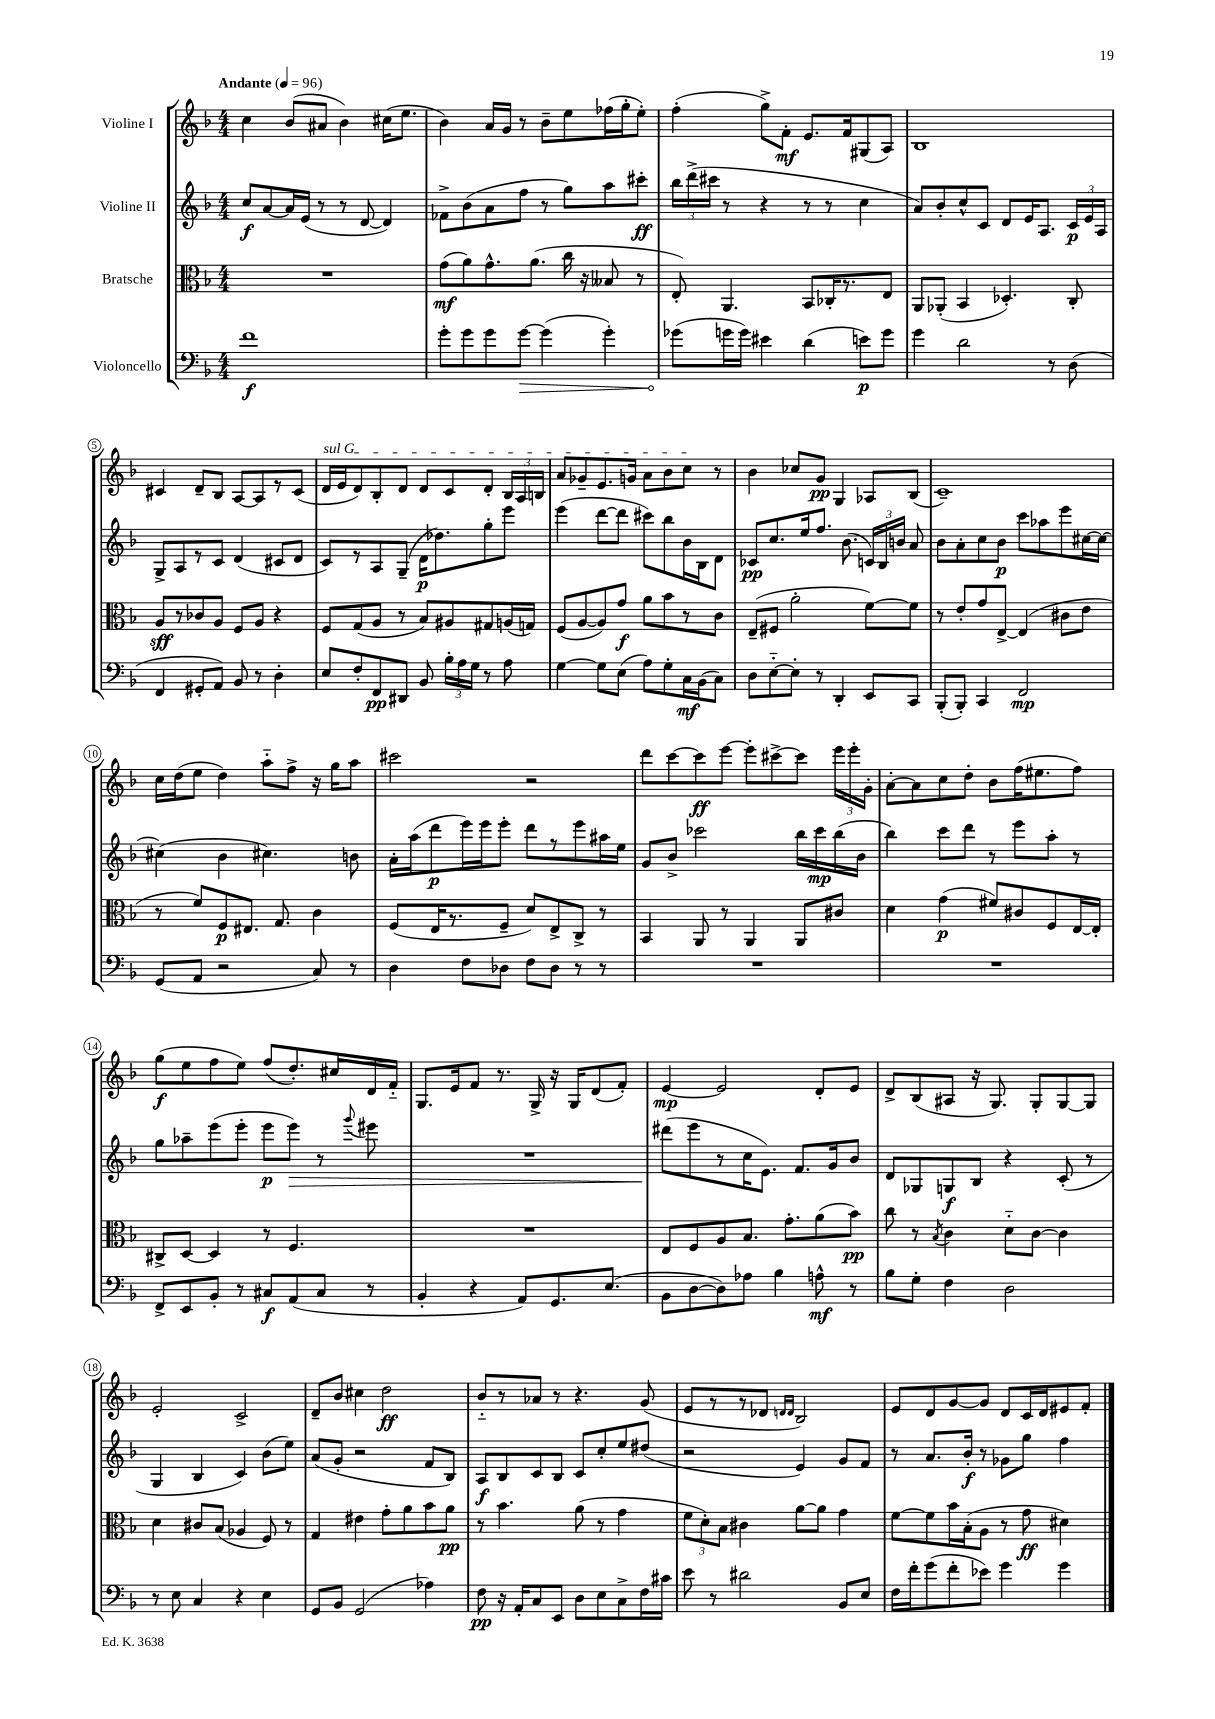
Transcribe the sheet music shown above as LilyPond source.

<<
\new StaffGroup <<
\new Staff = "s0" \with { instrumentName = "Violine I" } {
    \clef treble \key f \major \numericTimeSignature \time 4/4 \tempo "Andante" 4 = 96
    \autoBeamOff c''4 bes'8[( ais'8] bes'4) cis''16[( e''8.] |
    bes'4) a'16[ g'16] r8 bes'8[-- e''8 fes''16( g''16-. e''8]-.) |
    f''4-.( g''8[->) f'8]-.\mf e'8.[ f'16 gis8( a8]) |
    bes1 |
    cis'4 d'8[-- bes8] a8[~ a8 r8 cis'8]( |
    \once \override TextSpanner.bound-details.left.text = \markup { \italic "sul G" } d'16[\startTextSpan e'16 d'8) bes8-. d'8] d'8[ c'8 d'8]-. \tuplet 3/2 { bes16[ a16 b16] } |
    a'8[ ges'8-- e'8. g'16] a'8[ bes'8 c''8]\stopTextSpan r8 |
    bes'4 ces''8[ g'8]\pp g4 aes8[ bes8]( |
    c'1--) |
    c''16[ d''16( e''8] d''4) a''8[-_ f''8]-> r16 g''16[ a''8] |
    cis'''2 r2 |
    d'''8[ c'''8~ c'''8\ff e'''8]~ e'''8[-. cis'''8~-> cis'''8] \tuplet 3/2 { e'''16[ e'''16-. g'16]-. } |
    a'8[~-. a'8 c''8 d''8]-. bes'8[ f''16( eis''8. f''8]) |
    g''8[\f( e''8 f''8 e''8]) f''8[( d''8.-.) cis''16 d'16 f'16]-_ |
    g8.[ e'16 f'8] r8. g16-> r16 g16[ d'8( f'8]-.) |
    e'4~\mp e'2 d'8[-. e'8] |
    d'8[-> bes8( ais8] r16 g8.) g8[-. g8~ g8] |
    e'2-. c'2-> |
    d'8[-- bes'8] cis''4 d''2\ff |
    bes'8[-_ r8 aes'8] r8 r4. g'8( |
    e'8[ r8 r8 des'8] \grace { d'16[ d'16] } bes2) |
    e'8[ d'8 g'8~ g'8] d'8[ c'16 d'16 eis'8 f'8]-. \bar "|." |
}
\new Staff = "s1" \with { instrumentName = "Violine II" } {
    \clef treble \key f \major \numericTimeSignature \time 4/4
    \autoBeamOff c''8[\f a'8~ a'16 e'16]( r8 r8 d'8~ d'4) |
    fes'8[-> bes'8( a'8 f''8] r8 g''8[) a''8 cis'''8]-.\ff |
    \tuplet 3/2 { bes''16[ d'''16->( cis'''16] } r8 r4 r8 r8 c''4 |
    a'8[) bes'8-. c''8-^ c'8] d'8[ e'16 a8.] \tuplet 3/2 { c'16[\p e'16 a16] } |
    g8[-> a8 r8 c'8] d'4( cis'8[ d'8] |
    c'8[) r8 a8 g8]--( d'16[\p des''8.) g''8-. e'''8] |
    e'''4( d'''8[~ d'''8] cis'''8[) bes''8 bes'16 bes16 d'8] |
    ces'8[\pp c''8. e''16 f''8.] bes'8.( \tuplet 3/2 { c'16[) bes16 b'16] } a'8 |
    bes'8[ a'8-. c''8 bes'8]\p c'''8[ aes''8 e'''8 cis''16~ cis''16]~ |
    cis''4( bes'4 cis''4.) b'8 |
    a'16[-. a''16( d'''8\p e'''16) e'''16 e'''8]-. d'''8[ r8 e'''8 ais''16 e''16] |
    g'8[ bes'8]-> ces'''2 bes''16[ ces'''16\mp bes''16( bes'16] |
    bes''4) c'''8[ d'''8] r8 e'''8[ a''8]-. r8 |
    g''8[ aes''8-- e'''8( e'''8]-. e'''8[\p e'''8]\>) r8 \appoggiatura { g'''8 } eis'''8 |
    R1 |
    dis'''8[\!( e'''8 r8 c''16 e'8.]) f'8.[ g'16 bes'8] |
    d'8[ ges8 g8\f bes8] r4 c'8-.( r8 |
    g4 bes4 c'4) bes'8[( e''8]) |
    a'8[( g'8]-. r2 f'8[ bes8]) |
    a8[\f bes8 c'8 bes8] c'8[ c''8-. e''8 dis''8]( |
    r2 e'4) g'8[ f'8] |
    r8 a'8.[ bes'16]-.\f r8 ges'8[ g''8] f''4 \bar "|." |
}
\new Staff = "s2" \with { instrumentName = "Bratsche" } {
    \clef alto \key f \major \numericTimeSignature \time 4/4
    \autoBeamOff R1 |
    g'8[\mf( a'8) g'8.-^ a'8.]( c''16 r16 beses8 r8 |
    e8-.) a,4. bes,8[ ces16-. r8. e8] |
    a,8[ aes,8]-.( bes,4 des4.-.) c8-. |
    a8[\sff r8 ces'8 a8] f8[ a8] r4 |
    f8[ g8( a8] r8 bes8[) ais8 gis8 a16( g16]) |
    f8[( a8~ a8) g'8]\f a'8[ bes'8 r8 c'8] |
    e8[--( fis8] a'2-. f'8[~) f'8] |
    r8 e'8[-. g'8 e8]~-> e4( cis'8[ e'8] |
    r8 f'8[) f8\p eis8.] g8. c'4 |
    f8[( e16 r8. f8]-- d'8[) e8-> c8]-> r8 |
    bes,4 a,8 r8 a,4 a,8[ cis'8] |
    d'4 g'4\p( fis'8[) cis'8 f8 e16~ e16]-. |
    cis8[-> d8]~ d4 r8 f4. |
    R1 |
    e8[ f8 a8 bes8.] g'8.[-. a'8( bes'8]\pp) |
    c''8 r8 \acciaccatura { bes8 } c'4 d'8[-_ c'8]~ c'4 |
    d'4 cis'8[ bes8]( aes4 f8) r8 |
    g4 eis'4 g'8[-. a'8 bes'8 a'8]\pp |
    r8 bes'4. a'8( r8 g'4 |
    \tuplet 3/2 { f'8[ d'8-.) bes8] } cis'4 a'8[~ a'8] g'4 |
    f'8[~ f'8 bes'16 bes16-.( a8] r8 g'8\ff dis'4) \bar "|." |
}
\new Staff = "s3" \with { instrumentName = "Violoncello" } {
    \clef bass \key f \major \numericTimeSignature \time 4/4
    \autoBeamOff f'1\f |
    g'8[-. g'8 g'8 \once \override Hairpin.circled-tip = ##t g'8]~\> g'4( g'4-.) |
    ges'8[\!( g'16 g'16]) eis'4 d'4( e'8[\p) g'8] |
    g'4 d'2 r8 d8( |
    f,4 gis,8[-. a,8]) bes,8 r8 d4-. |
    e8[ f8-. f,8\pp dis,8] bes,8 \tuplet 3/2 { bes16[-. a16 g16] } r8 a8 |
    g4~ g8[ e8]( a8[) g8-. c16\mf bes,16( c8]) |
    d8[ e8~-_ e8]-. r8 d,4-. e,8[ c,8] |
    bes,,8[-.( bes,,8]-.) c,4 f,2\mp |
    g,8[( a,8] r2 c8) r8 |
    d4 f8[ des8] f8[ des8] r8 r8 |
    R1 |
    R1 |
    f,8[-> e,8 bes,8]-. r8 cis8[\f a,8( cis8] r8 |
    bes,4-. r4 a,8[) g,8. e8.]( |
    bes,8[ d8~ d8) aes8] bes4 a8-^\mf r8 |
    bes8[ g8]-. f4 d2 |
    r8 e8 c4 r4 e4 |
    g,8[ bes,8] g,2( aes4) |
    f8\pp r16 a,16[-. c8 e,8] d8[ e8 c8-> f16 cis'16] |
    e'8 r8 dis'2 bes,8[ e8] |
    f16[ f'16-. g'8( f'8-. ees'8]) g'4 g'4 \bar "|." |
}
>>
>>
\layout { \context { \Score \override BarNumber.stencil = #(make-stencil-circler 0.1 0.3 ly:text-interface::print) } }
